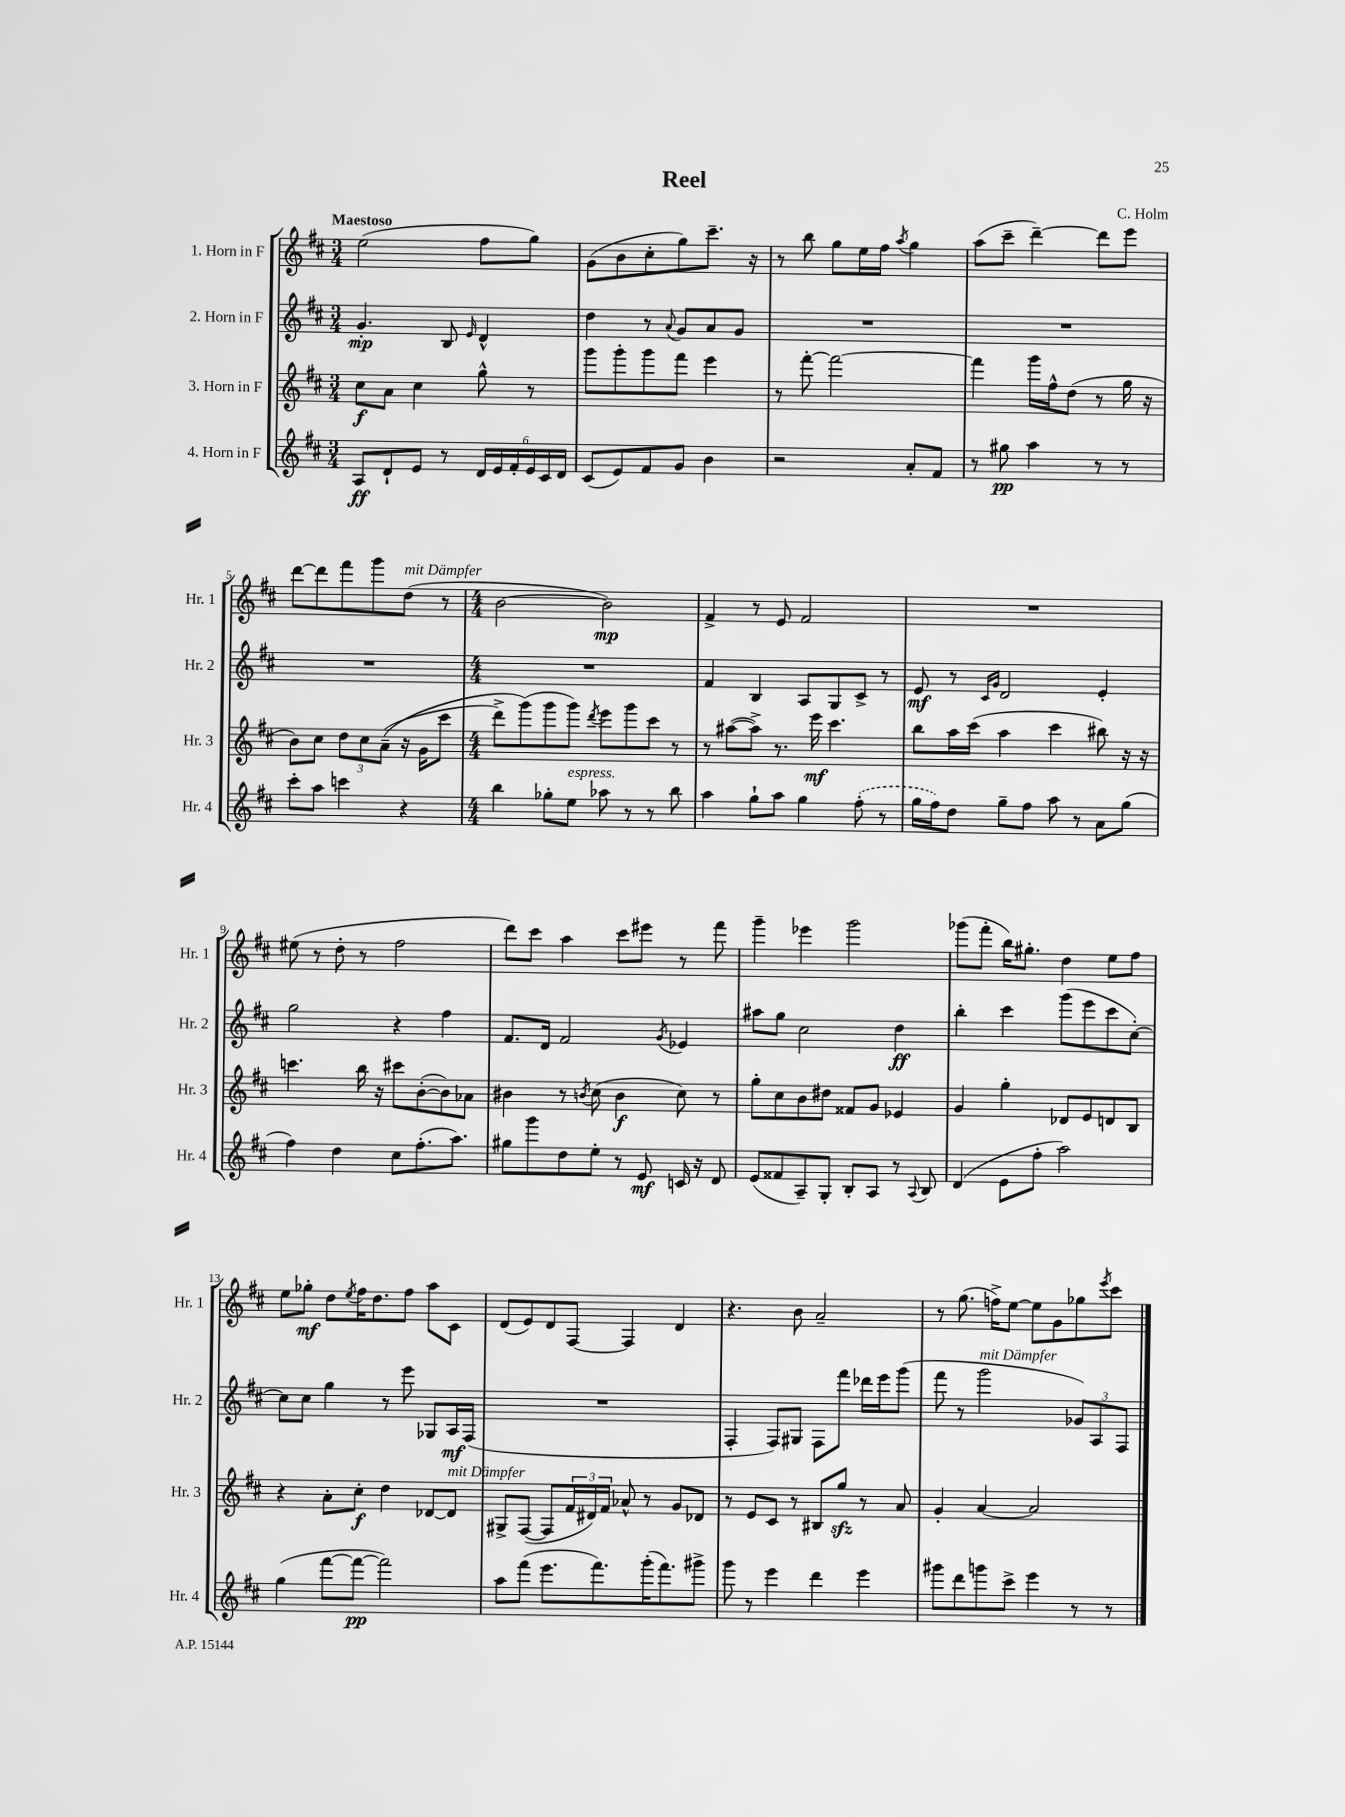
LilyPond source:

\header { title = "Reel" composer = "C. Holm" }
<<
\new StaffGroup <<
\new Staff = "s0" \with { instrumentName = "1. Horn in F" shortInstrumentName = "Hr. 1" } {
    \clef treble \key d \major \numericTimeSignature \time 3/4 \tempo "Maestoso"
    e''2( fis''8 g''8) |
    g'8( b'8 cis''8-. g''8) cis'''8.-- r16 |
    r8 b''8 g''8 e''16 fis''16 \acciaccatura { a''8 } g''4 |
    a''8( cis'''8-- d'''4~--) d'''8 e'''8 |
    d'''8~ d'''8 fis'''8 g'''8 d''8^\markup { \italic "mit Dämpfer" }( r8 |
    \numericTimeSignature \time 4/4 b'2~ b'2\mp) |
    fis'4-> r8 e'8 fis'2 |
    R1 |
    eis''8( r8 d''8-. r8 fis''2 |
    d'''8) cis'''8 a''4 cis'''8 eis'''8 r8 fis'''8 |
    g'''4-- ees'''4 g'''2 |
    ges'''8( fis'''8-. b''16) gis''8.-. d''4 e''8 fis''8 |
    e''8 ges''8-.\mf d''8 \acciaccatura { e''8 } fis''16 d''8. fis''8 a''8 cis'8 |
    d'8( e'8) d'8 fis8~ fis4 d'4 |
    r4. b'8 a'2-- |
    r8 g''8.( f''16->) e''8~ e''8 g'8 ges''8 \acciaccatura { e'''8 } cis'''8 \bar "|." |
}
\new Staff = "s1" \with { instrumentName = "2. Horn in F" shortInstrumentName = "Hr. 2" } {
    \clef treble \key d \major \numericTimeSignature \time 3/4
    g'4.-.\mp b8 \grace { e'16 } d'4-^ |
    d''4 r8 \appoggiatura { a'8 } g'8 a'8 g'8 |
    R2. |
    R2. |
    R2. |
    \numericTimeSignature \time 4/4 R1 |
    fis'4 b4 a8 g8 cis'8-> r8 |
    e'8\mf r8 \grace { cis'16 g'16 } d'2 e'4-. |
    g''2 r4 fis''4 |
    fis'8. d'16 fis'2 \acciaccatura { g'8 } ees'4 |
    ais''8 g''8 cis''2 d''4\ff |
    b''4-. cis'''4 g'''8( e'''8 cis'''8 cis''8~-.) |
    cis''8 cis''8 g''4 r8 e'''8 ges8 a16\mf fis16( |
    R1 |
    fis4-. fis8) gis8 fis8 fis'''8 des'''16 e'''16 g'''8( |
    fis'''8 r8 g'''2^\markup { \italic "mit Dämpfer" } \tuplet 3/2 { ges'8) a8 fis8 } \bar "|." |
}
\new Staff = "s2" \with { instrumentName = "3. Horn in F" shortInstrumentName = "Hr. 3" } {
    \clef treble \key d \major \numericTimeSignature \time 3/4
    cis''8\f a'8 cis''4 g''8-^ r8 |
    g'''8 g'''8-. g'''8 fis'''8 e'''4 |
    r8 fis'''8~-. fis'''2~ |
    fis'''4 g'''16 fis''16-^ d''8( r8 g''16 r16 |
    b'8) cis''8 \tuplet 3/2 { d''8 cis''8 a'8--(\( } r16 g'16 cis'''8 |
    \numericTimeSignature \time 4/4 d'''8->) g'''8(\) g'''8 g'''8) \acciaccatura { d'''8 } e'''8 g'''8 cis'''8 r8 |
    r8 ais''8~( ais''8->) r8. e'''16\mf cis'''4. |
    b''8 a''16 cis'''16( a''4 cis'''4 bis''8) r16 r16 |
    c'''4. b''16 r16 cis'''8 b'8~-.( b'8) aes'8 |
    bis'4 r8 \acciaccatura { b'8 } cis''8( b'4\f cis''8) r8 |
    g''8-. cis''8 b'8 dis''8 fisis'8 g'8 ees'4 |
    g'4 g''4-. des'8 e'8 d'8 b8 |
    r4 a'8-. cis''8-.\f d''4 des'8~ des'8^\markup { \italic "mit Dämpfer" } |
    gis8-> fis8~( fis8 \tuplet 3/2 { fis'16 dis'16) fis'16 } aes'8-^ r8 g'8 des'8 |
    r8 e'8 cis'8 r8 bis8 g''8\sfz r8 a'8 |
    g'4-. a'4~ a'2 \bar "|." |
}
\new Staff = "s3" \with { instrumentName = "4. Horn in F" shortInstrumentName = "Hr. 4" } {
    \clef treble \key d \major \numericTimeSignature \time 3/4
    a8\ff d'8-! e'8 r8 \tuplet 6/4 { d'16 e'16 fis'16-. e'16 cis'16 d'16 } |
    cis'8( e'8) fis'8 g'8 b'4 |
    r2 a'8-. fis'8 |
    r8 gis''8\pp a''4 r8 r8 |
    cis'''8-. a''8 c'''4 r4 |
    \numericTimeSignature \time 4/4 b''4 ges''8-. e''8^\markup { \italic "espress." } aes''8 r8 r8 b''8 |
    a''4 g''8-! a''8 g''4 \once \slurDashed fis''8-.( r8 |
    g''16 fis''16) d''8 g''8-- fis''8 a''8 r8 a'8 g''8( |
    fis''4) d''4 cis''8 fis''8.-.( a''8.) |
    gis''8 g'''8 d''8 e''8-. r8 e'8\mf c'16 r16 d'8 |
    e'8( fisis'8 a8--) g8-. b8-. a8 r8 \appoggiatura { a8 } b8 |
    d'4( e'8 fis''8-. a''2) |
    g''4( fis'''8~ fis'''8~\pp fis'''2) |
    a''8 fis'''8( e'''8. fis'''8.) g'''16-.( fis'''8.) gis'''8-> |
    g'''8 r8 e'''4 d'''4 e'''4 |
    gis'''8 d'''8 g'''8 cis'''8-> e'''4 r8 r8 \bar "|." |
}
>>
>>
